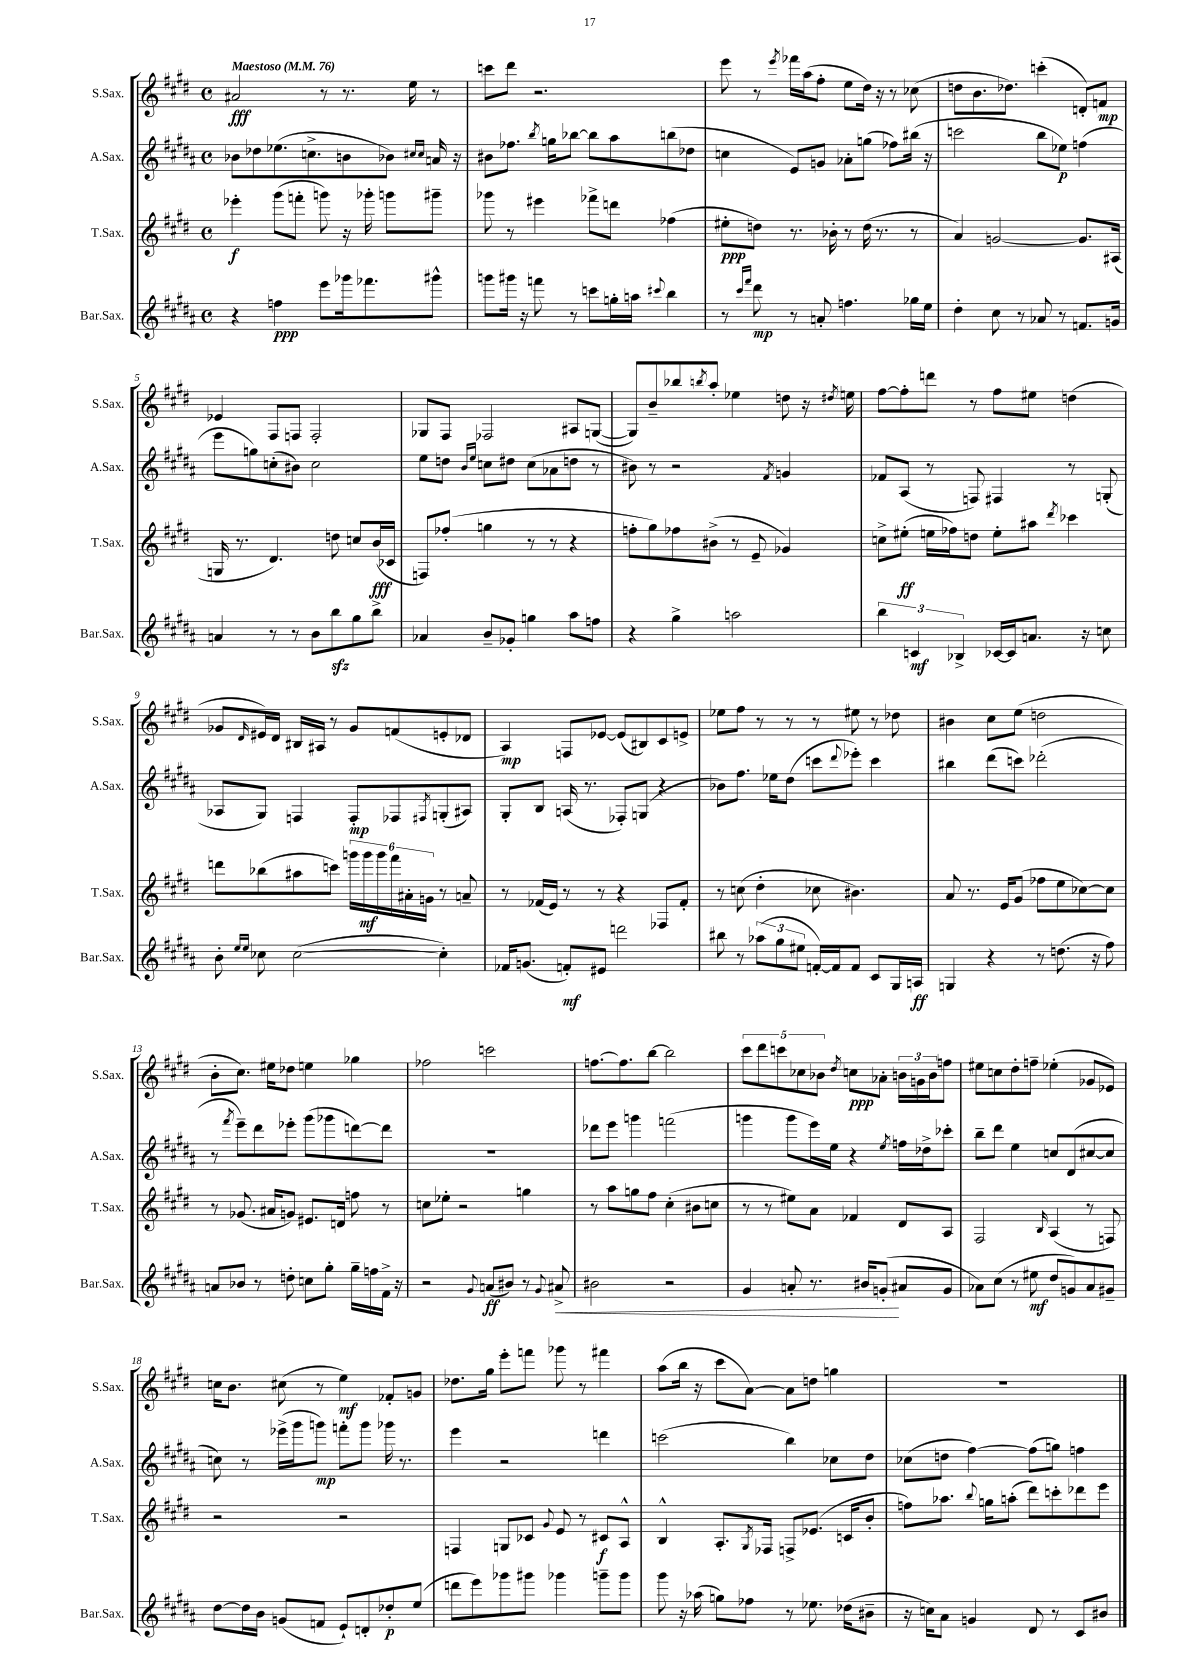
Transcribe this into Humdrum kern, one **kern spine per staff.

**kern	**dynam	**kern	**dynam	**kern	**dynam	**kern	**dynam
*part4	*part4	*part3	*part3	*part2	*part2	*part1	*part1
*staff4	*staff4	*staff3	*staff3	*staff2	*staff2	*staff1	*staff1
*I"Bar.Sax.	*	*I"T.Sax.	*	*I"A.Sax.	*	*I"S.Sax.	*
*I'Bar.Sax.	*	*I'T.Sax.	*	*I'A.Sax.	*	*I'S.Sax.	*
*clefG2	*	*clefG2	*	*clefG2	*	*clefG2	*
*k[f#c#g#d#a#]	*	*k[f#c#g#d#]	*	*k[f#c#g#d#a#]	*	*k[f#c#g#d#]	*
*M4/4	*	*M4/4	*	*M4/4	*	*M4/4	*
*met(c)	*	*met(c)	*	*met(c)	*	*met(c)	*
*MM76	*	*MM76	*	*MM76	*	*MM76	*
=1	=1	=1	=1	=1	=1	=1	=1
!	!	!	!	!	!	!LO:TX:a:B:t=Maestoso	!
4r	.	4eee-X'\	f	8b-X\L	.	2a#X/	fff
.	.	.	.	8dd-X\	.	.	.
4ffn\	ppp	(8ggg#\L	.	(8.ee-X\	.	.	.
.	.	8fffn'\J	.	.	.	.	.
.	.	.	.	8.ccn^\	.	.	.
8eee\L	.	8gggn\)	.	.	.	8r	.
16ggg-X\k	.	16r	.	8bn\	.	8.r	.
8.fff-X\	.	16ggg-X'\	.	.	.	.	.
.	.	8gggn\L	.	8b-X\J)	.	.	.
.	.	.	.	.	.	16ee\	.
.	.	.	.	16qqcc#X/LL	.	.	.
.	.	.	.	16qqcc#/JJ	.	.	.
8ggg#X^^\J	.	8ggg#X~\J	.	16an/	.	8r	.
.	.	.	.	16r	.	.	.
=2	=2	=2	=2	=2	=2	=2	=2
8gggn\L	.	8ggg-X\	.	8b#X\L	.	8cccn\L	.
16ggg#X\Jk	.	8r	.	8.ff-X\J	.	8ddd#\J	.
16r	.	.	.	.	.	.	.
8fffn\	.	4eee#X\	.	.	.	2.r	.
.	.	.	.	8qbb/	.	.	.
.	.	.	.	16ggn\KL	.	.	.
8r	.	.	.	[8bb-X\J	.	.	.
8cccn\L	.	8fff-X^\L	.	8bb-\L]	.	.	.
16ggn'\L	.	8dddn\J	.	8aa#\	.	.	.
16aan\JJ	.	.	.	.	.	.	.
8qqccc#X/	.	.	.	.	.	.	.
4bb\	.	(4ff-X\	.	(8bbn\	.	.	.
.	.	.	.	8dd-X\J	.	.	.
=3	=3	=3	=3	=3	=3	=3	=3
8r	.	8ee#X'\L	ppp	4ccn\	.	8eee\	.
16qqccc#/LL	.	.	.	.	.	.	.
16qqfff#/JJ	.	.	.	.	.	.	.
8ddd#\	mp	8ddn\J)	.	.	.	8r	.
.	.	.	.	.	.	8qeee/	.
8r	.	8.r	.	8e/L)	.	16fff-X\LL	.
.	.	.	.	.	.	(16aa\J	.
8an'/	.	.	.	8gn/J	.	8ff#'\J	.
.	.	16b-X'\	.	.	.	.	.
4.ffn\	.	8r	.	8a-X'\L	.	8ee\L	.
.	.	(16dd\	.	(8ggn\J	.	16dd#\Jk)	.
.	.	8.r	.	.	.	16r	.
.	.	.	.	8ff-X\L)	.	8r	.
16gg-X\LL	.	8r	.	(16bb#X\Jk	.	(8cc-X\	.
16ee\JJ	.	.	.	16r	.	.	.
=4	=4	=4	=4	=4	=4	=4	=4
4dd#'\	.	4a/)	.	2cccn\	.	8ddn\L	.
.	.	.	.	.	.	8.b\	.
8cc#\	.	[2gn/	.	.	.	.	.
.	.	.	.	.	.	8.dd-X\J)	.
8r	.	.	.	.	.	.	.
8a-X/	.	.	.	8bb\L	.	(4cccn'\	.
8r	.	.	.	8ee-X\J)	p	.	.
8.fn/L	.	8.g/L]	.	(4ffn\	.	8dn'/L)	.
.	.	.	.	.	.	8fn/J	mp
16gn/Jk	.	(16A#X/Jk	.	.	.	.	.
!!LO:LB:g=z
=5	=5	=5	=5	=5	=5	=5	=5
4an/	.	16Gn/	.	8eee\L	.	4e-X/	.
.	.	8.r	.	.	.	.	.
.	.	.	.	8ggn\)	.	.	.
8r	.	4.d#/)	.	(8ccn'\	.	8F#/L	.
8r	.	.	.	8b#X\J)	.	8Fn/J	.
8b\L	.	.	.	2cc\	.	2F'/	.
8bbzz\	.	8ddn\	.	.	.	.	.
8gg#\	.	8ccn/L	.	.	.	.	.
8bb^\J	.	(16b/L	fff	.	.	.	.
.	.	16c-X/JJ	.	.	.	.	.
=6	=6	=6	=6	=6	=6	=6	=6
4a-X/	.	8Fn/L)	.	8ee\L	.	8G-X/L	.
.	.	(8ff-X'/J	.	8ddn\J	.	8F#/J	.
.	.	.	.	16qqb/LL	.	.	.
.	.	.	.	16qqee/JJ	.	.	.
8b~/L	.	4ggn\	.	8ccn\L	.	2F-X/	.
8g-X'/J	.	.	.	8dd#X\J	.	.	.
4ggn\	.	8r	.	(8cc\L	.	.	.
.	.	8r	.	8a-X\	.	.	.
8aa#\L	.	4r	.	8ddn\J	.	8A#X/L	.
8ffn\J	.	.	.	8r	.	([8Gn/J	.
=7	=7	=7	=7	=7	=7	=7	=7
4r	.	8ffn'\L	.	8b#X\)	.	8G/L])	.
.	.	8gg#\)	.	8r	.	8b~/	.
4gg#^\	.	8ff-X\	.	2r	.	8bb-X/	.
.	.	.	.	.	.	8qbbn/	.
.	.	(8b#X^\J	.	.	.	8aa'/J	.
2aan\	.	8r	.	.	.	4ee-X\	.
.	.	8e~/	.	.	.	.	.
.	.	.	.	8qf#/	.	.	.
.	.	4g-X/)	.	4gn/	.	8ddn\	.
.	.	.	.	.	.	16r	.
.	.	.	.	.	.	8qdd#X/	.
.	.	.	.	.	.	16een\	.
=8	=8	=8	=8	=8	=8	=8	=8
6bb\	.	8ccn^\L	.	8f-X/L	.	[8ff#\L	.
.	.	(8ee#X'\J	ff	(8A#/J	.	8ff#'\]	.
6cn/	mf	.	.	.	.	.	.
.	.	16een\LL	.	8r	.	8dddn\J	.
.	.	16ff-X\J)	.	.	.	.	.
6B-X^/	.	.	.	.	.	.	.
.	.	8ddn\J	.	8Fn/)	.	8r	.
[16c-X/LL	.	8ee'\L	.	4F#X/	.	8ff#\L	.
16c-/J]	.	.	.	.	.	.	.
8.an/J	.	8aa#X\J	.	.	.	8ee#X\J	.
.	.	8qddd#/	.	.	.	.	.
.	.	4ccc-X\	.	8r	.	(4ddn\	.
16r	.	.	.	.	.	.	.
8ccn\	.	.	.	(8Gn'/	.	.	.
!!LO:LB:g=z
=9	=9	=9	=9	=9	=9	=9	=9
8b'\	.	8dddn\L	.	8A-X/L	.	8g-X/L	.
16qqee/LL	.	.	.	.	.	.	.
16qqee/JJ	.	.	.	.	.	16qqd#/	.
8cc-X\	.	(8bb-X\	.	8G#/J)	.	16e#X/L)	.
.	.	.	.	.	.	16d#/JJ	.
([2cc-\	.	8aa#X\	.	4Fn/	.	16B#X/LL	.
.	.	.	.	.	.	16A#X/JJ	.
.	.	8cccn\J)	.	.	.	8r	.
.	.	24gggn\LL	.	8F'/L	mp	8g-/L	.
.	.	24ggg\	mf	.	.	.	.
.	.	24ggg\	.	.	.	.	.
.	.	24fff#\	.	8F-X/	.	(8fn/	.
.	.	24a#X'\	.	.	.	.	.
.	.	24gn\JJ	.	.	.	.	.
.	.	.	.	8qF#X/	.	.	.
4cc-'\])	.	8r	.	(8Gn'/	.	8en'/	.
.	.	8an~/	.	8A#X/J)	.	8d-X/J	.
=10	=10	=10	=10	=10	=10	=10	=10
16f-X/KL	.	8r	.	8G#'/L	.	4A/)	mp
(8.gn/J	.	.	.	.	.	.	.
.	.	(16f-X/LL	.	8B/J	.	.	.
.	.	16e/JJ)	.	.	.	.	.
8fn'/L)	mf	8r	.	(16An/	.	8Fn/L	.
.	.	.	.	8.r	.	.	.
8e#X/J	.	8r	.	.	.	[8e-X/J	.
2dddn\	.	4r	.	8F-X'/L)	.	(8e-/L]	.
.	.	.	.	(8Gn/J	.	8B#X/)	.
.	.	8F-X/L	.	4r	.	8c#/	.
.	.	8f-'/J	.	.	.	8en^/J	.
=11	=11	=11	=11	=11	=11	=11	=11
8bb#X\	.	8r	.	8b-X\L)	.	8ee-X\L	.
8r	.	(8ccn\	.	8.ff#\J	.	8ff#\J	.
(12aa-X\L	.	4dd#'\	.	.	.	8r	.
.	.	.	.	16ee-X\KL	.	.	.
12gg#\	.	.	.	.	.	.	.
.	.	.	.	(8dd#\J	.	8r	.
12ee#X\J	.	.	.	.	.	.	.
[16fn'/LL)	.	8cc-X\	.	8cccn\L	.	8r	.
16f/J]	.	.	.	.	.	.	.
.	.	.	.	8qqddd#/	.	.	.
8f/J	.	4.b#X\)	.	8eee-X'\J)	.	8ee#X\	.
8c#/L	.	.	.	4ccc\	.	8r	.
16G#/L	.	.	.	.	.	8dd-X\	.
16An/JJ	ff	.	.	.	.	.	.
=12	=12	=12	=12	=12	=12	=12	=12
4Gn/	.	8a/	.	4bb#X\	.	4b#X\	.
.	.	8.r	.	.	.	.	.
4r	.	.	.	(8ddd#\L	.	8cc#\L	.
.	.	16e/KL	.	.	.	.	.
.	.	(8g#/J	.	8cccn\J)	.	(8ee\J	.
8r	.	8ff-X\L	.	(2ddd-X'\	.	2ddn\	.
(8.ddn\	.	8ee\	.	.	.	.	.
.	.	[8cc-X\)	.	.	.	.	.
16r	.	.	.	.	.	.	.
8ff#\)	.	8cc-\J]	.	.	.	.	.
!!LO:LB:g=z
=13	=13	=13	=13	=13	=13	=13	=13
8an/L	.	8r	.	8r	.	8b'\L	.
.	.	.	.	8qfff#/	.	.	.
8b-X/J	.	(8.g-X/	.	8eee~\L)	.	8.cc#\J)	.
8r	.	.	.	8ddd#\	.	.	.
.	.	16a#X/KL	.	.	.	16ee#X\KL	.
8ddn'\	.	8gn/J)	.	8eee-X'\J	.	8dd-X\J	.
8ccn\L	.	8.e#X/L	.	(8ggg#\L	.	4een\	.
8gg#'\J	.	.	.	8ggg-X\	.	.	.
.	.	16dn/Jk	.	.	.	.	.
16gg#~\LL	.	8ffn\	.	[8dddn\)	.	4gg-X\	.
16ffn\	.	.	.	.	.	.	.
16f#^\JJ	.	8r	.	8ddd\J]	.	.	.
16r	.	.	.	.	.	.	.
=14	=14	=14	=14	=14	=14	=14	=14
2r	.	8ccn\L	.	1r	.	2ff-X\	.
.	.	8ee-X'\J	.	.	.	.	.
.	.	2r	.	.	.	.	.
8qqg#/	.	.	.	.	.	.	.
(8an/L	ff	.	.	.	.	2cccn\	.
8b#X/J)	.	.	.	.	.	.	.
8r	.	4ggn\	.	.	.	.	.
8qqg#/	.	.	.	.	.	.	.
!	!LO:HP:b	!	!	!	!	!	!
8a#X^/	<	.	.	.	.	.	.
=15	=15	=15	=15	=15	=15	=15	=15
2b#X\	.	8r	.	8ddd-X\L	.	[8.ffn\L	.
.	.	8aa\L	.	8eee\J	.	.	.
.	.	.	.	.	.	8.ff\]	.
.	.	8ggn\	.	4gggn\	.	.	.
.	.	8ff#\J	.	.	.	[8bb\J	.
2r	.	(4cc#'\	.	(2fffn\	.	2bb\]	.
.	.	8b#X\L	.	.	.	.	.
.	.	8ccn\J	.	.	.	.	.
=16	=16	=16	=16	=16	=16	=16	=16
4g#/	.	8r	.	4gggn\	.	10ccc#\L	.
.	.	.	.	.	.	10ddd#\	.
.	.	8r	.	.	.	.	.
.	.	.	.	.	.	10cccn\	.
8an'/	.	8ee#X\L)	.	8ggg\L	.	.	.
.	.	.	.	.	.	10cc-X\	.
8.r	.	8a\J	.	16eee\L)	.	.	.
.	.	.	.	.	.	10b-X\J	.
.	.	.	.	16ee\JJ	.	.	.
.	.	.	.	.	.	8qdd#/	.
.	.	4f-X/	.	4r	.	8ccn\L	ppp
16b#X/KL	.	.	.	.	.	.	.
(8gn'/J	.	.	.	.	.	8a-X'\J	.
.	.	.	.	8qee/	.	.	.
8a#X/L	[	8d#/L	.	16ffn\LL	.	24bn\LL	.
.	.	.	.	.	.	24gn\	.
.	.	.	.	16dd-X^\J	.	.	.
.	.	.	.	.	.	24b\J	.
8g/J	.	8A/J	.	8ccc-X'\J	.	8ffn\J	.
=17	=17	=17	=17	=17	=17	=17	=17
8a-X\L)	.	2F#/	.	8bb~\L	.	8ee#X\L	.
(8cc#\J	.	.	.	8ddd#\J	.	8ccn\	.
8r	.	.	.	4ee\	.	8dd#'\	.
8ee#X\	mf	.	.	.	.	8ffn~\J	.
.	.	16qqB/	.	.	.	.	.
8dd#/L	.	(4A/	.	8ccn/L	.	(4ee-X'\	.
8gn/)	.	.	.	(8d#/	.	.	.
8a-/	.	8r	.	[8cc#X/	.	8g-X/L	.
8g#X~/J	.	8Fn/)	.	8cc#/J]	.	8e-X/J)	.
!!LO:LB:g=z
=18	=18	=18	=18	=18	=18	=18	=18
[8dd#\L	.	2r	.	8ccn\)	.	16ccn\KL	.
.	.	.	.	.	.	8.b\J	.
16dd#\L]	.	.	.	8r	.	.	.
16b\JJ	.	.	.	.	.	.	.
(8gn/L	.	.	.	(16eee-X^\LL	.	(8cc#X\	.
.	.	.	.	16ggg#\J	.	.	.
8fn/J	.	.	.	8gggn\J)	mp	8r	.
8e`/L)	.	2r	.	8fffn'\L	.	4ee\)	mf
8dn'/	.	.	.	8ggg\J	.	.	.
8dd-X'/	p	.	.	16ggg-X\	.	8f-X'/L	.
.	.	.	.	8.r	.	.	.
(8ee/J	.	.	.	.	.	8gn/J	.
=19	=19	=19	=19	=19	=19	=19	=19
8dddn\L	.	4Fn/	.	4eee\	.	8.dd-X\L	.
8eee\)	.	.	.	.	.	.	.
.	.	.	.	.	.	16gg#\Jk	.
8ggg-X\	.	8Gn/L	.	2r	.	8eee'\L	.
8ggg#X\J	.	8c-X/J	.	.	.	8fffn\J	.
.	.	8qqg#/	.	.	.	.	.
4ggg-X\	.	8e/	.	.	.	8ggg-X\	.
.	.	8r	.	.	.	8r	.
8gggn~\L	.	8c#X/L	f	4dddn\	.	4fff#X\	.
8ggg\J	.	8A^^/J	.	.	.	.	.
=20	=20	=20	=20	=20	=20	=20	=20
8ggg#\	.	4B^^/	.	(2cccn\	.	(8aa\L	.
16r	.	.	.	.	.	16bb\Jk	.
(16aa-X\	.	.	.	.	.	16r	.
8ggn\L)	.	8.A'/L	.	.	.	8ccc#\L	.
8ff-X\J	.	.	.	.	.	[8a\J)	.
.	.	8qG#/	.	.	.	.	.
.	.	16F-X/Jk	.	.	.	.	.
8r	.	8Fn^/L	.	4bb\)	.	8a\L]	.
8.ee-X\	.	(8.e-X/J	.	.	.	8ddn\J	.
.	.	.	.	8cc-X\L	.	4ggn\	.
(16dd-X\KL	.	16cn/KL	.	.	.	.	.
8b#X~\J	.	8b'/J	.	8dd#\J	.	.	.
=21	=21	=21	=21	=21	=21	=21	=21
16r	.	8ffn\L)	.	(8cc-X\L	.	1r	.
16ccn\KL)	.	.	.	.	.	.	.
8a#\J	.	8.aa-X\J	.	8ddn\J	.	.	.
4gn/	.	.	.	[4ff#\)	.	.	.
.	.	8qqbb/	.	.	.	.	.
.	.	16ggn\KL	.	.	.	.	.
.	.	(8aan'\J	.	.	.	.	.
8d#/	.	8ddd#\L)	.	(8ff#\L]	.	.	.
8r	.	8cccn'\	.	8ggn\J)	.	.	.
8c#/L	.	8ddd-X\	.	4ffn\	.	.	.
8b#X/J	.	8eee\J	.	.	.	.	.
==	==	==	==	==	==	==	==
*-	*-	*-	*-	*-	*-	*-	*-
